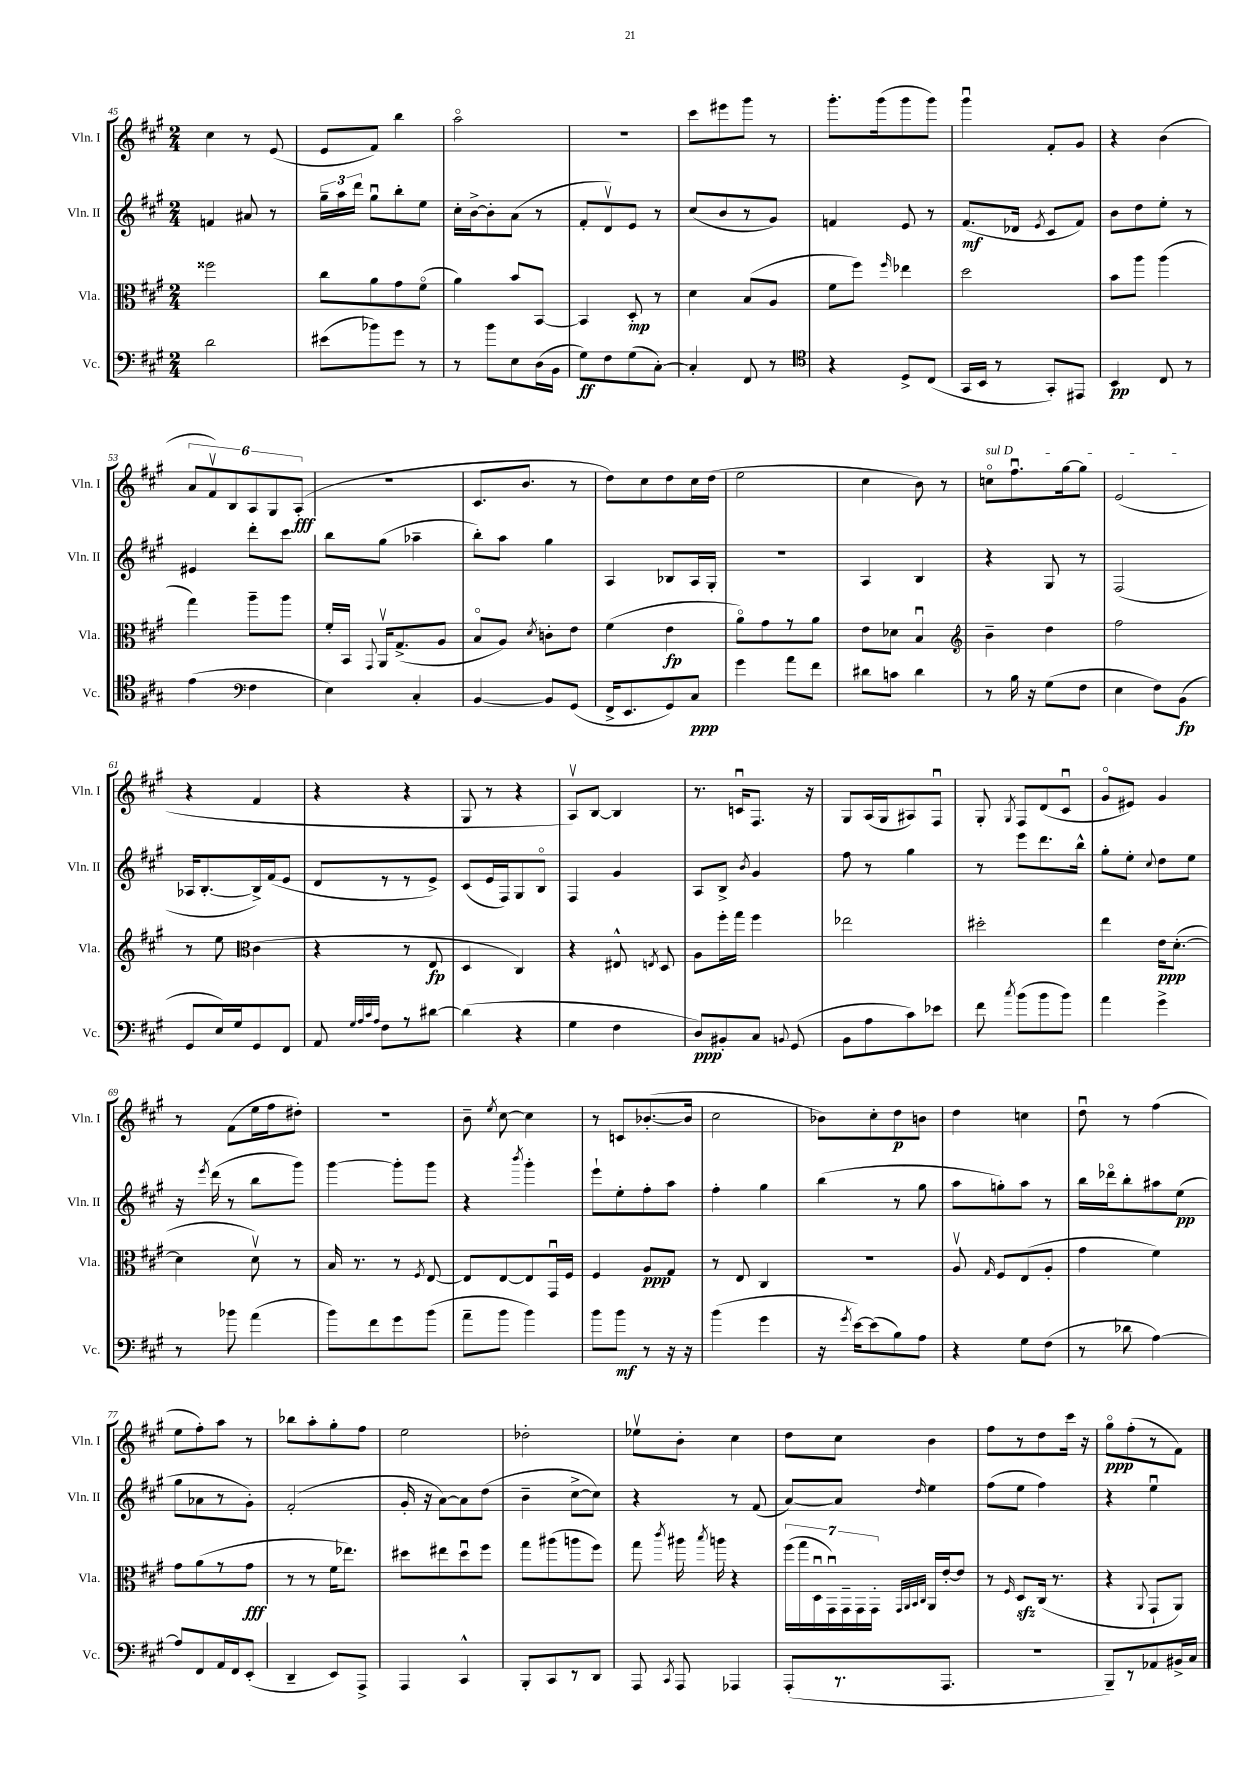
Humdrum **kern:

**kern	**kern	**kern	**kern
*staff4	*staff3	*staff2	*staff1
*clefF4	*clefC3	*clefG2	*clefG2
*k[f#c#g#]	*k[f#c#g#]	*k[f#c#g#]	*k[f#c#g#]
*M2/4	*M2/4	*M2/4	*M2/4
2d	2ff##	4f	4cc#
.	.	8a#	8r
.	.	8r	(8e
=	=	=	=
(8e#	8cc#	24gg#~	8e
.	.	24aa	.
.	.	24ddd	.
8b-)	8a	8gg#u	8f#)
8g#	8g#	8bb'	4bb
8r	(8f#o	8ee	.
=	=	=	=
8r	4a)	16cc#'	2aao
.	.	[16b^	.
8b	.	8b']	.
8E	8b	(8a	.
(16D	[8BB	8r	.
16BB	.	.	.
=	=	=	=
8G#)	4BB]	8f#'	2r
8F#	.	8dv)	.
(8G#	8D'	8e	.
[8C#')	8r	8r	.
=	=	=	=
4C#']	4d	(8cc#	8ccc#
.	.	8b	8eee#
8FF#	(8B	8r	8ggg#
8r	8A	8g#)	8r
=	=	=	=
*clefC4	*	*	*
4r	8f#	4f	8.ggg#'
.	8ff#)	.	.
.	.	.	(16ggg#
.	16qqff#	.	.
8D^	4ee-	8e	8ggg#
(8C#	.	8r	8ggg#)
=	=	=	=
16GG#	2dd	(8.f#	4ggg#u
16BB	.	.	.
8r	.	.	.
.	.	16d-	.
.	.	8qe	.
8GG#')	.	8c#	8f#'
8EE#	.	8f#)	8g#
=	=	=	=
4BB	8b	8b	4r
.	8aa	8dd	.
8C#	(4aa	8ee'	(4b
8r	.	8r	.
=	=	=	=
(4e	4gg#)	4e#	12a
.	.	.	12f#v)
.	.	.	12B
*clefF4	*	*	*
4F#	8aa~	8ddd'	12A
.	.	.	12G#
.	8aa	8ccc#	.
.	.	.	(12A'
=	=	=	=
4E)	16f#'	8bb	2r
.	16BB	.	.
.	8qqGG#	.	.
.	16AAv	(8gg#	.
.	(8.G#^	.	.
4C#'	.	4aa-~	.
.	8A	.	.
=	=	=	=
[4BB	8Bo	8bb')	8.c#
.	8A)	8aa	.
.	.	.	8.b
.	8qd	.	.
8BB]	8c'	4gg#	.
(8GG#	8e	.	8r
=	=	=	=
16FF#^	(4f#	4A	8dd)
8.EE	.	.	.
.	.	.	8cc#
8GG#)	4e	8B-	8dd
8C#	.	16A	16cc#
.	.	16G#'	(16dd
=	=	=	=
4g#	8ao)	2r	2ee
.	8g#	.	.
8a	8r	.	.
8f#	8a	.	.
=	=	=	=
8d#	8e	4A	4cc#
8c	8d-	.	.
4d#	4Bu	4B	8b)
.	.	.	8r
=	=	=	=
*	*clefG2	*	*
8r	4b~	4r	8cco
16B	.	.	8.ff#u
16r	.	.	.
(8G#	4dd	8G#	.
.	.	.	[16gg#
8F#	.	8r	8gg#]
=	=	=	=
4E	2ff#	(2F#	(2e
8F#)	.	.	.
(8BB	.	.	.
=	=	=	=
8GG#	8r	16A-	4r
.	.	[8.B'	.
16E)	8ee	.	.
16G#	.	.	.
*	*clefC3	*	*
8GG#	(4c#	16B^])	4f#
.	.	(16f#	.
8FF#	.	8e	.
=	=	=	=
8AA	4r	8d	4r
32qqG#	.	.	.
32qqA	.	.	.
32qqc#	.	.	.
32qqA	.	.	.
8F#	.	8r	.
8r	8r	8r	4r
[8d#	8E	8e^)	.
=	=	=	=
(4d#]	4D	(8c#	8G#
.	.	16e	8r
.	.	16F#)	.
4r	4C#)	8G#	4r
.	.	8Bo	.
=	=	=	=
4G#	4r	4F#	8Av)
.	.	.	[8B
4F#	8E#^^	4g#	4B]
.	8qE	.	.
.	8D	.	.
=	=	=	=
8D)	8A	8A	8.r
8BB#'	16ff#'	8B^	.
.	16gg#	.	16cu
.	.	8qb	.
8C#	4ff#	4g#	8.F#
8qqBB	.	.	.
(8GG#	.	.	.
.	.	.	16r
=	=	=	=
8BB	2ee-	8ff#	8G#
8A	.	8r	(16A
.	.	.	16G#
8c#)	.	4gg#	8A#)
8e-	.	.	8F#u
=	=	=	=
8f#	2dd#'	8r	8G#'
8qcc#	.	.	8qG#
(8b	.	8eee	8F#
8b	.	8.ddd	(8d
8b)	.	.	8c#u
.	.	16bb^^	.
=	=	=	=
4a	4ee	8gg#'	8g#o
.	.	8ee'	8e#)
.	.	8qqcc#	.
4g#^	16e	8dd	4g#
.	([8.d'	.	.
.	.	8ee	.
=	=	=	=
8r	4d]	16r	8r
.	.	8qeee	.
.	.	(16ddd	.
8b-	.	8r	(8f#
(4a	8dv)	8bb	16ee
.	.	.	16ff#
.	8r	8ggg#)	8dd#')
=	=	=	=
8b)	16B	[4ggg#	2r
.	8.r	.	.
8f#	.	.	.
8g#	8r	8ggg#']	.
.	8qF#	.	.
(8b	[8E	8ggg#	.
=	=	=	=
8a~	8E]	4r	8b~
.	.	.	8qee
8b	[8E	.	[8cc#
.	.	8qbbb	.
4b)	8E]	4ggg#'	4cc#]
.	16GG#u	.	.
.	16F#	.	.
=	=	=	=
8b	4F#	8eee`	8r
8b	.	8ee'	8c
8r	8A	8ff#'	([8.b-'
16r	8G#	8aa	.
16r	.	.	16b-]
=	=	=	=
(4b	8r	4ff#'	2cc#
.	8E	.	.
4g#	4C#	4gg#	.
=	=	=	=
16r	2r	(4bb	8b-)
8qg#	.	.	.
[16e)	.	.	.
(8e]	.	.	8cc#'
8B)	.	8r	8dd
8A	.	8gg#	8b
=	=	=	=
4r	8Av	8aa	4dd
.	16qqG#	.	.
.	8F#	8gg')	.
8G#	(8E	8aa	4cc
(8F#	8A'	8r	.
=	=	=	=
8r	4g#	16bb	8ddu
.	.	16ddd-o	.
8d-	.	8bb'	8r
[4A)	4f#)	8aa#	(4ff#
.	.	(8ee	.
=	=	=	=
8A]	8g#	8gg#	8ee
8FF#	(8a	8a-	8ff#')
16AA	8r	8r	8aa
16FF#	.	.	.
(8EE'	8g#	8g#')	8r
=	=	=	=
4DD~	8r	(2f#'	8bb-
.	8r	.	8aa'
8EE)	16f#	.	8gg#'
.	8.ee-)	.	.
8AAA^	.	.	8ff#
=	=	=	=
4AAA	8dd#	16g#'	2ee
.	.	16r	.
.	8ee#	[8a)	.
4CC#^^	8dd#u	8a]	.
.	8ff#	(8dd	.
=	=	=	=
8BBB'	8gg#	4b~	2dd-'
8CC#	(8aa#	.	.
8r	8aa	[8cc#^	.
8DD	8ff#)	8cc#])	.
=	=	=	=
8AAA	8gg#	4r	8ee-v
8qCC#	8qccc#	.	.
8AAA	16aa#	.	8b'
.	8qbb	.	.
.	16aa	.	.
4AAA-	4r	8r	4cc#
.	.	(8f#	.
=	=	=	=
(8AAA'	(28ff#	[8a)	8dd
.	28gg#	.	.
.	28Du	.	.
.	28GG#u)	.	.
8.r	.	8a]	8cc#
.	28GG#~	.	.
.	28GG#	.	.
.	28GG#'	.	.
.	32qqGG#	.	.
.	32qqAA	.	.
.	32qqBB	.	.
.	32qqC#	16qqdd	.
.	16AA	4ee	4b
8.AAA	[16e'	.	.
.	8e]	.	.
=	=	=	=
2r	8r	(8ff#	8ff#
.	16qqF#	.	.
.	8D	8ee	8r
.	(16C#	4ff#)	8dd
.	8.r	.	.
.	.	.	16ccc#
.	.	.	16r
=	=	=	=
8BBB~)	4r	4r	8gg#o
8r	.	.	(8ff#'
.	8qqAA	.	.
8AA-	8GG#`	4eeu	8r
16BB#^	8AA)	.	8f#)
16C#	.	.	.
==	==	==	==
*-	*-	*-	*-
